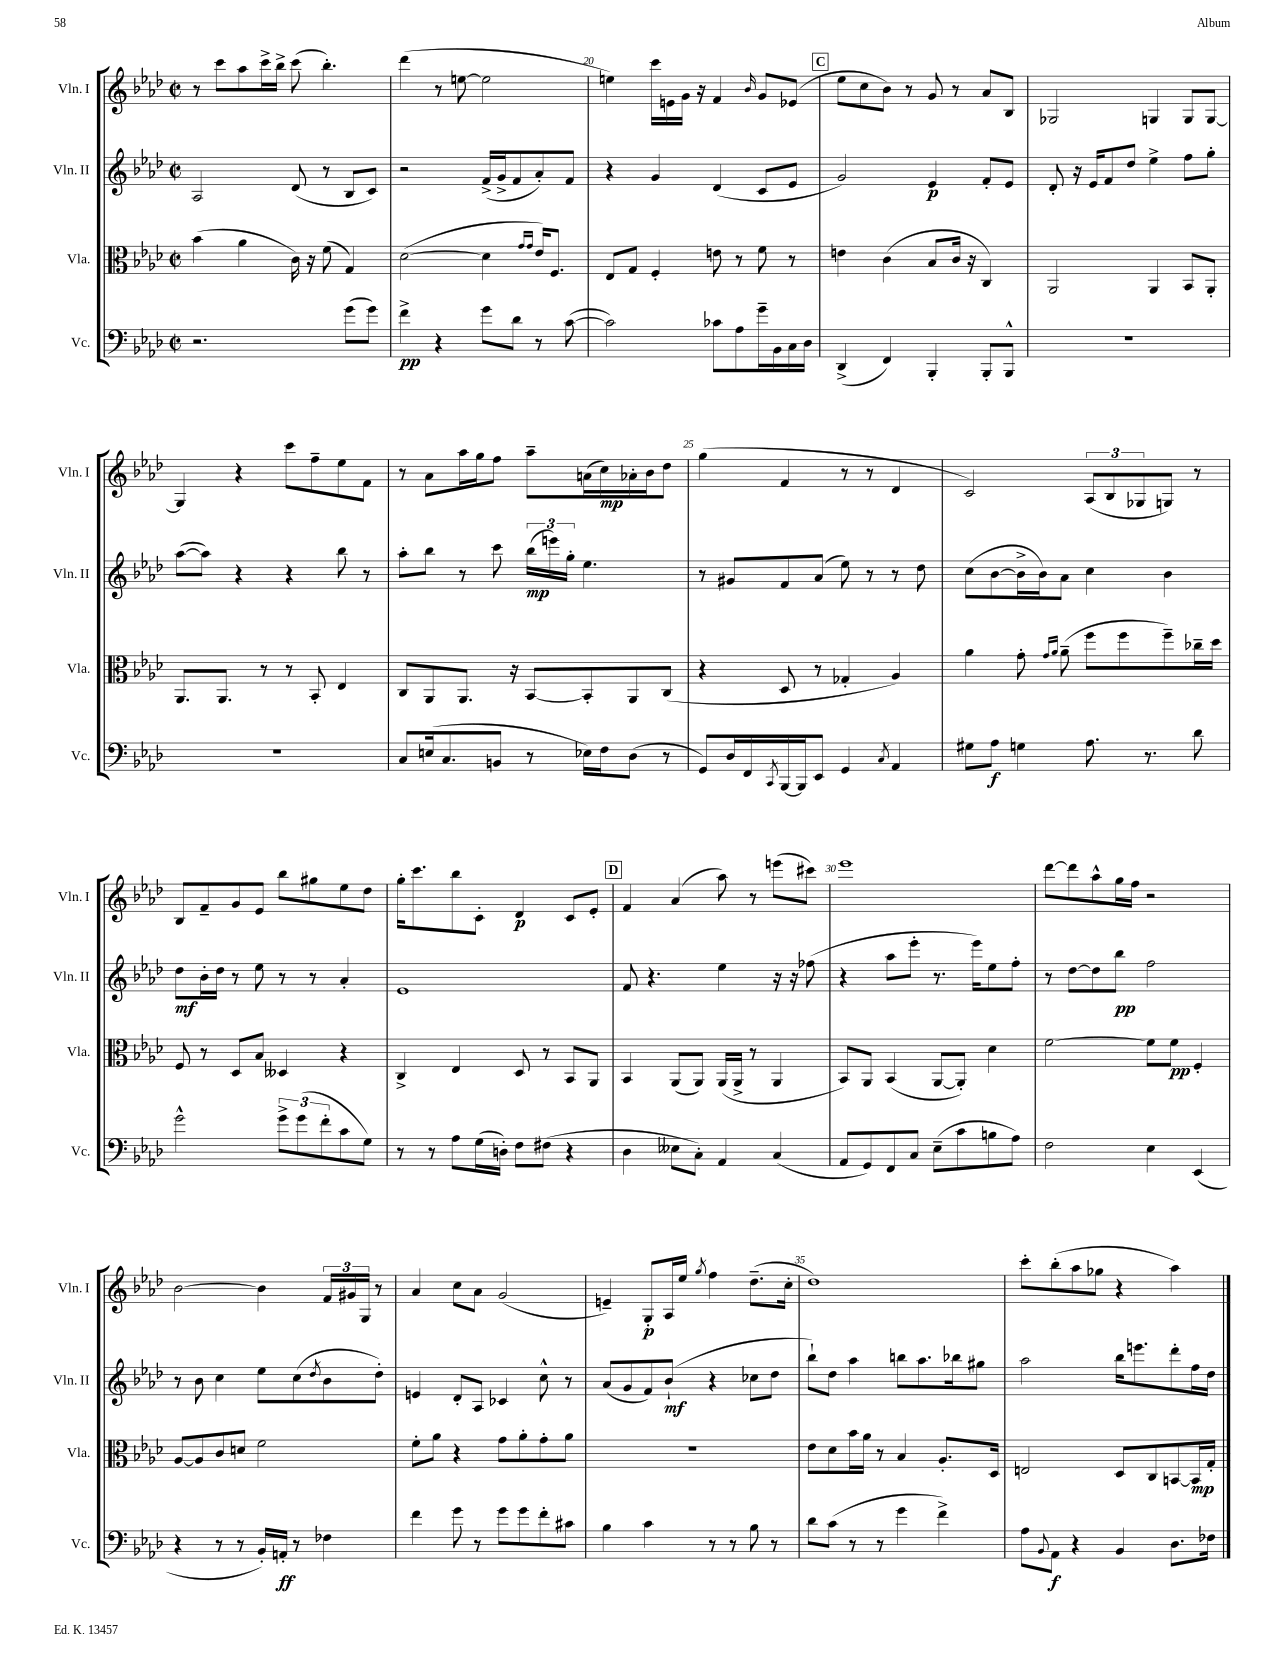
<<
\new StaffGroup <<
\new Staff = "s0" \with { instrumentName = "Vln. I" shortInstrumentName = "Vln. I" } {
    \clef treble \key aes \major \defaultTimeSignature \time 2/2
    r8 c'''8 aes''8 c'''16-> bes''16-> c'''8( bes''4.-.) |
    des'''4( r8 e''8~ e''2 |
    e''4) c'''16 e'16 g'16 r16 f'4 \grace { bes'16 } g'8 ees'8( |
    \mark \markup { \box "C" } ees''8 c''8 bes'8) r8 g'8 r8 aes'8 bes8 |
    ges2 g4 g8 g8~ |
    g4 r4 c'''8 f''8-- ees''8 f'8 |
    r8 aes'8 aes''16 g''16 f''8 aes''8-- a'16( c''16\mp) aes'16-. bes'16 des''8 |
    g''4( f'4 r8 r8 des'4 |
    c'2) \tuplet 3/2 { aes8( bes8 ges8 } g8) r8 |
    bes8 f'8-- g'8 ees'8 bes''8 gis''8 ees''8 des''8 |
    g''16-. c'''8. bes''8 c'8-. des'4\p c'8 ees'8-. |
    \mark \markup { \box "D" } f'4 aes'4( aes''8) r8 e'''8( cis'''8) |
    ees'''1 |
    des'''8~ des'''8 aes''8-^ g''16 f''16 r2 |
    bes'2~ bes'4 \tuplet 3/2 { f'16 gis'16 g16 } r8 |
    aes'4 c''8 aes'8 g'2( |
    e'4--) g8-.\p aes16 ees''16 \acciaccatura { g''8 } f''4 des''8.--( c''16-. |
    des''1) |
    c'''8-. bes''8-.( aes''8 ges''8 r4 aes''4) \bar "|." |
}
\new Staff = "s1" \with { instrumentName = "Vln. II" shortInstrumentName = "Vln. II" } {
    \clef treble \key aes \major \defaultTimeSignature \time 2/2
    aes2 des'8( r8 bes8 c'8) |
    r2 f'16->( g'16-> f'8 aes'8-.) f'8 |
    r4 g'4 des'4( c'8 ees'8 |
    \mark \markup { \box "C" } g'2) ees'4\p f'8-. ees'8 |
    des'8-. r16 ees'16 f'8 des''8 ees''4-> f''8 g''8-. |
    aes''8~( aes''8) r4 r4 bes''8 r8 |
    aes''8-. bes''8 r8 c'''8 \tuplet 3/2 { bes''16\mp( e'''16) g''16-. } ees''4. |
    r8 gis'8 f'8 aes'8( ees''8) r8 r8 des''8 |
    c''8( bes'8~ bes'16-> bes'16) aes'8 c''4 bes'4 |
    des''8\mf bes'16-. des''16 r8 ees''8 r8 r8 aes'4-. |
    ees'1 |
    \mark \markup { \box "D" } f'8 r4. ees''4 r16 r16 fes''8( |
    r4 aes''8 ees'''8-. r8. ees'''16) ees''8 f''8-. |
    r8 des''8~ des''8 bes''8\pp f''2 |
    r8 bes'8 c''4 ees''8 c''8( \acciaccatura { des''8 } bes'8 des''8-.) |
    e'4 des'8-. aes8 ces'4 c''8-^ r8 |
    aes'8( g'8 f'8) bes'8-!\mf( r4 ces''8 des''8 |
    bes''8-!) des''8 aes''4 b''8 aes''8. bes''16 gis''8 |
    aes''2 bes''16 e'''8. des'''8-. f''16 des''16 \bar "|." |
}
\new Staff = "s2" \with { instrumentName = "Vla." shortInstrumentName = "Vla." } {
    \clef alto \key aes \major \defaultTimeSignature \time 2/2
    bes'4( aes'4 c'16) r16 f'8( g4) |
    des'2~( des'4 \grace { g'16 g'16 } ees'16) f8. |
    ees8 g8 f4-. e'8 r8 f'8 r8 |
    \mark \markup { \box "C" } e'4 c'4( bes8 c'16 r16 c4) |
    aes,2 aes,4 bes,8 aes,8-. |
    aes,8. aes,8. r8 r8 bes,8-. ees4 |
    c8 aes,8 aes,8. r16 bes,8~ bes,8-. aes,8 c8( |
    r4 des8 r8 ges4-. aes4) |
    aes'4 g'8-. \grace { g'16 aes'16 } aes'8--( f''8 f''8 f''8--) ces''16-- des''16 |
    f8 r8 des8 bes8 deses4 r4 |
    c4-> ees4 des8 r8 bes,8 aes,8 |
    \mark \markup { \box "D" } bes,4 aes,8( aes,8) aes,16( aes,16-> r8 aes,4 |
    bes,8) aes,8 bes,4( aes,8~ aes,8-.) des'4 |
    f'2~ f'8 f'8\pp f4-. |
    aes8~ aes8 c'8 d'8 f'2 |
    f'8-. aes'8 r4 g'8 aes'8-. g'8-. aes'8 |
    r1 |
    ees'8 des'8 bes'16 aes'16 r8 bes4 aes8.-. des16 |
    e2 des8 c8 b,8~ b,16\mp g16-. \bar "|." |
}
\new Staff = "s3" \with { instrumentName = "Vc." shortInstrumentName = "Vc." } {
    \clef bass \key aes \major \defaultTimeSignature \time 2/2
    r2. g'8( g'8) |
    f'4->\pp r4 g'8 des'8 r8 c'8~( |
    c'2) ces'8 aes8 g'16-- bes,16 c16 des16 |
    \mark \markup { \box "C" } des,4->( f,4) bes,,4-. bes,,8-. bes,,8-^ |
    R1 |
    R1 |
    c8 e16( c8. b,8 r8 ees16) f16 des8( r8 |
    g,8) des16 f,16 \acciaccatura { c,8 } bes,,16~ bes,,16 ees,8 g,4 \acciaccatura { c8 } aes,4 |
    gis8 aes8\f g4 aes8. r8. des'8 |
    g'2-^ \tuplet 3/2 { g'8-> g'8( f'8-. } c'8 g8) |
    r8 r8 aes8 g16( d16-.) f8 fis8( r4 |
    \mark \markup { \box "D" } des4 eeses8 c8-.) aes,4 c4( |
    aes,8 g,8) f,8 c8 ees8--( c'8 b8 aes8) |
    f2 ees4 ees,4( |
    r4 r8 r8 bes,16-.) a,16-.\ff r8 fes4 |
    f'4 g'8 r8 g'8 g'8 f'8-. cis'8 |
    bes4 c'4 r8 r8 bes8 r8 |
    des'8 c'8( r8 r8 g'4 f'4->) |
    aes8 \appoggiatura { bes,8 } aes,8\f r4 bes,4 des8. fes16 \bar "|." |
}
>>
>>
\layout { \context { \Score currentBarNumber = #18 \override BarNumber.break-visibility = ##(#f #t #t) barNumberVisibility = #(every-nth-bar-number-visible 5) } }
